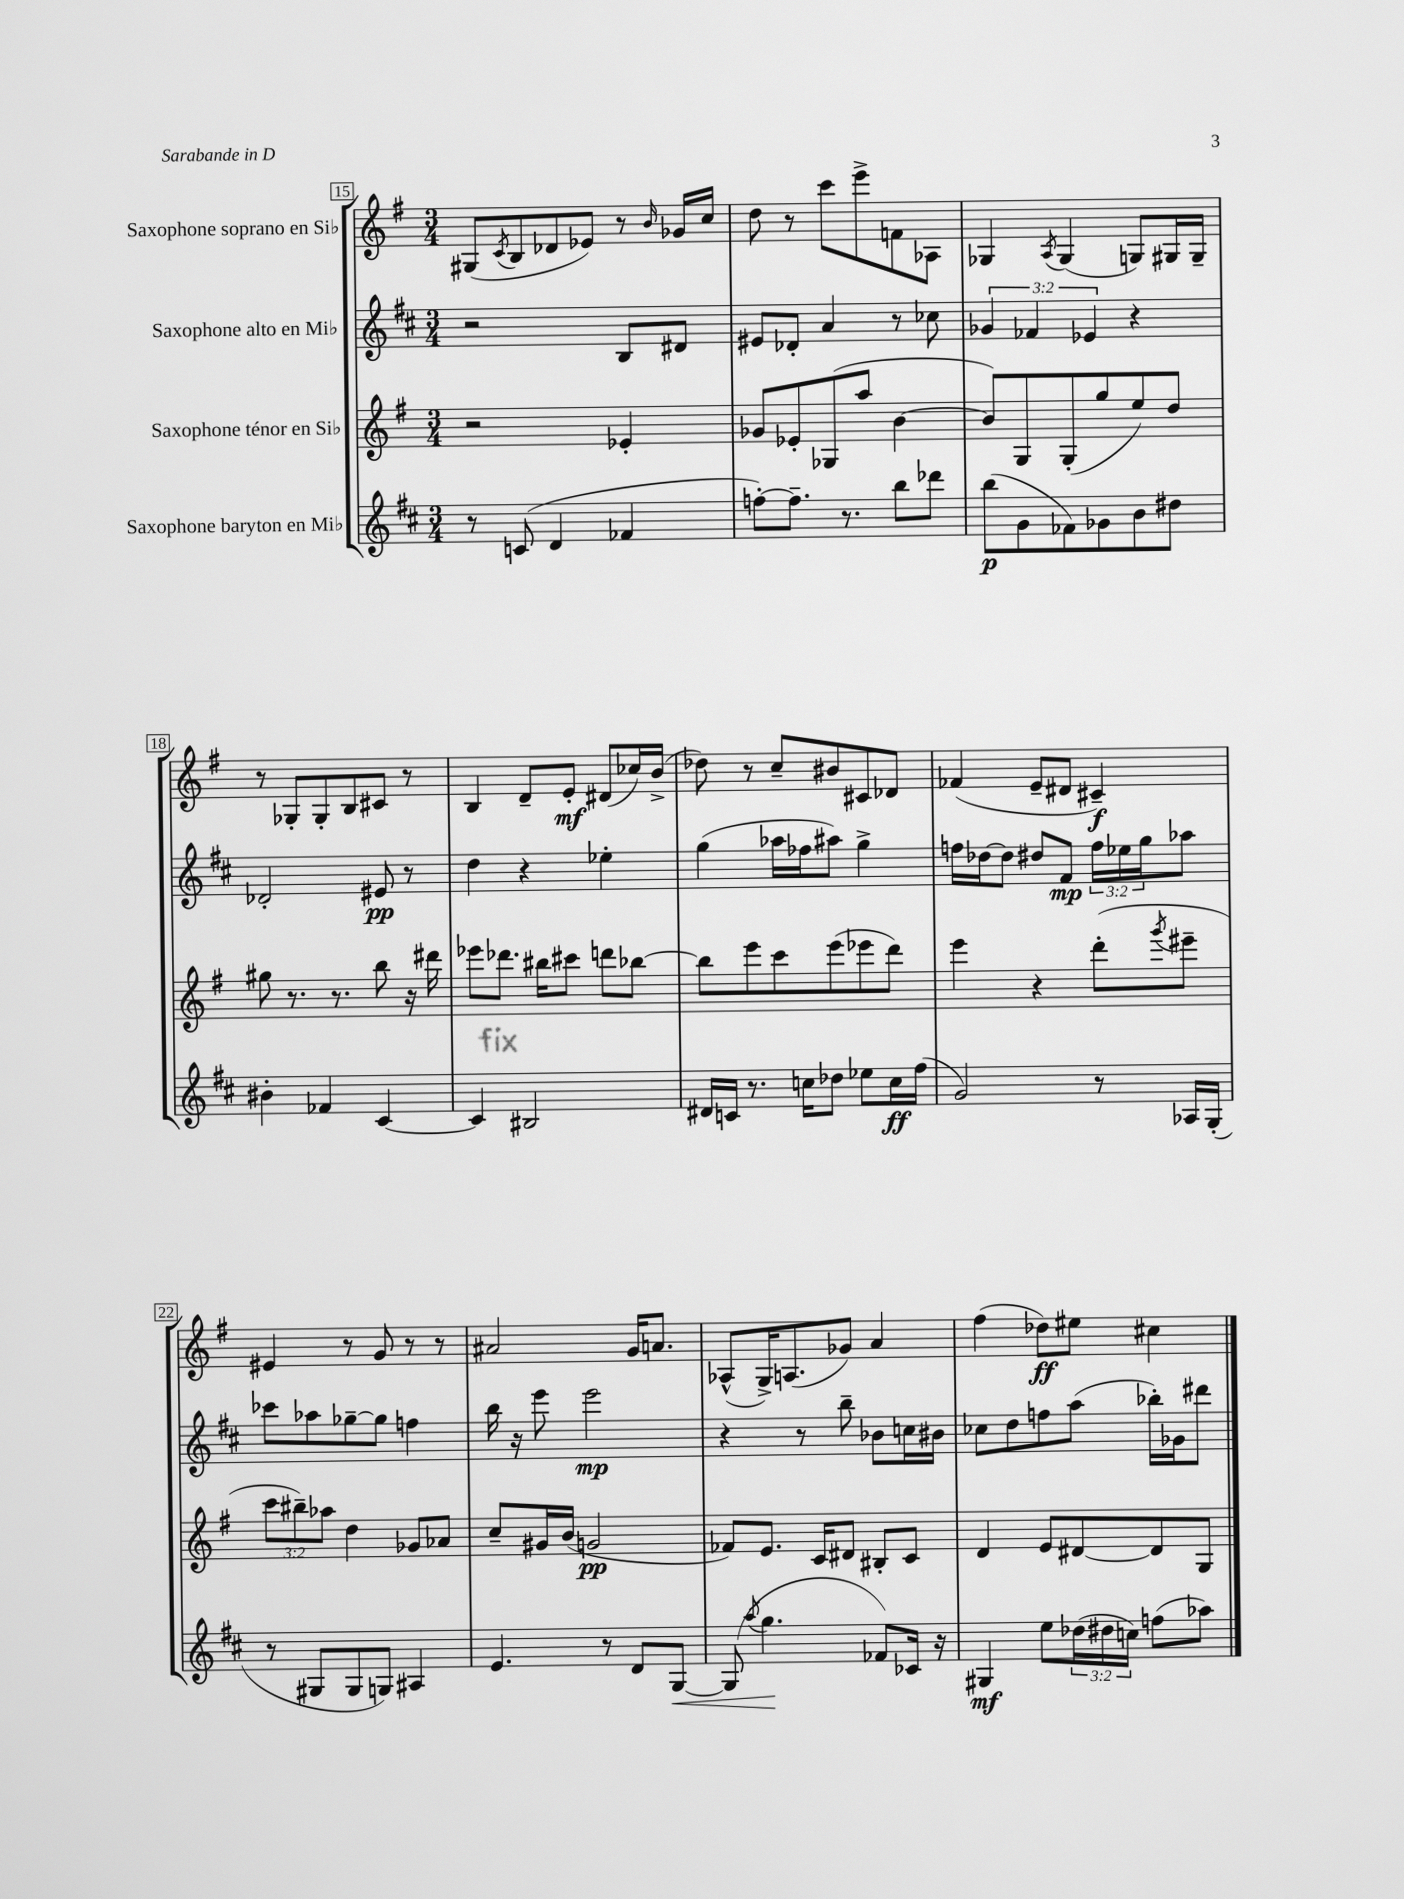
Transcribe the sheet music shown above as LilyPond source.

<<
\new StaffGroup <<
\new Staff = "s0" \with { instrumentName = "Saxophone soprano en Sib" } {
    \clef treble \key g \major \numericTimeSignature \time 3/4
    gis8( \acciaccatura { c'8 } b8 des'8 ees'8) r8 \grace { b'16 } ges'16 c''16 |
    d''8 r8 c'''8 e'''8-> f'8 aes8 |
    ges4 \acciaccatura { a8 } ges4( g8) gis16 gis16-- |
    r8 ges8-. ges8-. b8 cis'8 r8 |
    b4 d'8-- e'8-.\mf dis'8( ces''16) b'16->( |
    des''8) r8 c''8-- bis'8 cis'8 des'8 |
    fes'4( e'8-- dis'8 cis'4--\f) |
    eis'4 r8 g'8 r8 r8 |
    ais'2 g'16 a'8. |
    aes8-^( g16->) a8.( ges'8) a'4 |
    fis''4( des''8\ff) eis''8 cis''4 \bar "|." |
}
\new Staff = "s1" \with { instrumentName = "Saxophone alto en Mib" } {
    \clef treble \key d \major \numericTimeSignature \time 3/4 \override Staff.TupletNumber.text = #tuplet-number::calc-fraction-text
    r2 b8 dis'8 |
    eis'8 des'8-. a'4 r8 ces''8 |
    \tuplet 3/2 { ges'4 fes'4 ees'4 } r4 |
    des'2-. eis'8\pp r8 |
    d''4 r4 ees''4-. |
    g''4( aes''16 fes''16 ais''8) g''4-> |
    f''16 des''16~ des''8 dis''8 fis'8\mp \tuplet 3/2 { f''16 ees''16 g''16 } aes''8 |
    ces'''8 aes''8 ges''8~-- ges''8 f''4 |
    b''16 r16 e'''8 e'''2\mp |
    r4 r8 b''8-- bes'8 c''16 bis'16 |
    ces''8 d''8 f''8 a''8( bes''16-.) ges'16 dis'''8 \bar "|." |
}
\new Staff = "s2" \with { instrumentName = "Saxophone ténor en Sib" } {
    \clef treble \key g \major \numericTimeSignature \time 3/4 \override Staff.TupletNumber.text = #tuplet-number::calc-fraction-text
    r2 ees'4-. |
    ges'8 ees'8-. ges8( a''8 b'4~ |
    b'8) g8 g8-.( g''8 e''8) d''8 |
    gis''8 r8. r8. b''8 r16 dis'''16 |
    ees'''8 des'''8. bis''16 cis'''8 d'''8 bes''8~ |
    bes''8 e'''8 c'''8 e'''8( ees'''8 d'''8) |
    e'''4 r4 d'''8-.( \acciaccatura { g'''8 } eis'''8-- |
    \tuplet 3/2 { c'''8 bis''8--) aes''8 } d''4 ges'8 aes'8 |
    c''8-- gis'16 b'16( g'2\pp |
    fes'8) e'8. c'16 dis'8 bis8-. c'8 |
    d'4 e'8 dis'8~ dis'8 g8 \bar "|." |
}
\new Staff = "s3" \with { instrumentName = "Saxophone baryton en Mib" } {
    \clef treble \key d \major \numericTimeSignature \time 3/4 \override Staff.TupletNumber.text = #tuplet-number::calc-fraction-text
    r8 c'8( d'4 fes'4 |
    f''8~-.) f''8.-- r8. b''8 des'''8 |
    b''8\p( g'8 fes'8) ges'8 b'8 dis''8 |
    bis'4-. fes'4 cis'4~ |
    cis'4 bis2 |
    dis'16 c'16 r8. c''16 des''8 ees''8 c''16\ff fis''16( |
    g'2) r8 aes16 g16-.( |
    r8 gis8 gis8 g8) ais4 |
    e'4. r8 d'8 g8~\< |
    g8( \acciaccatura { a''8 } g''4.\! fes'8) ces'16 r16 |
    gis4\mf e''8 \tuplet 3/2 { des''16( dis''16 c''16) } f''8( aes''8) \bar "|." |
}
>>
>>
\layout { \context { \Score currentBarNumber = #15 \override BarNumber.stencil = #(make-stencil-boxer 0.1 0.3 ly:text-interface::print) } }
